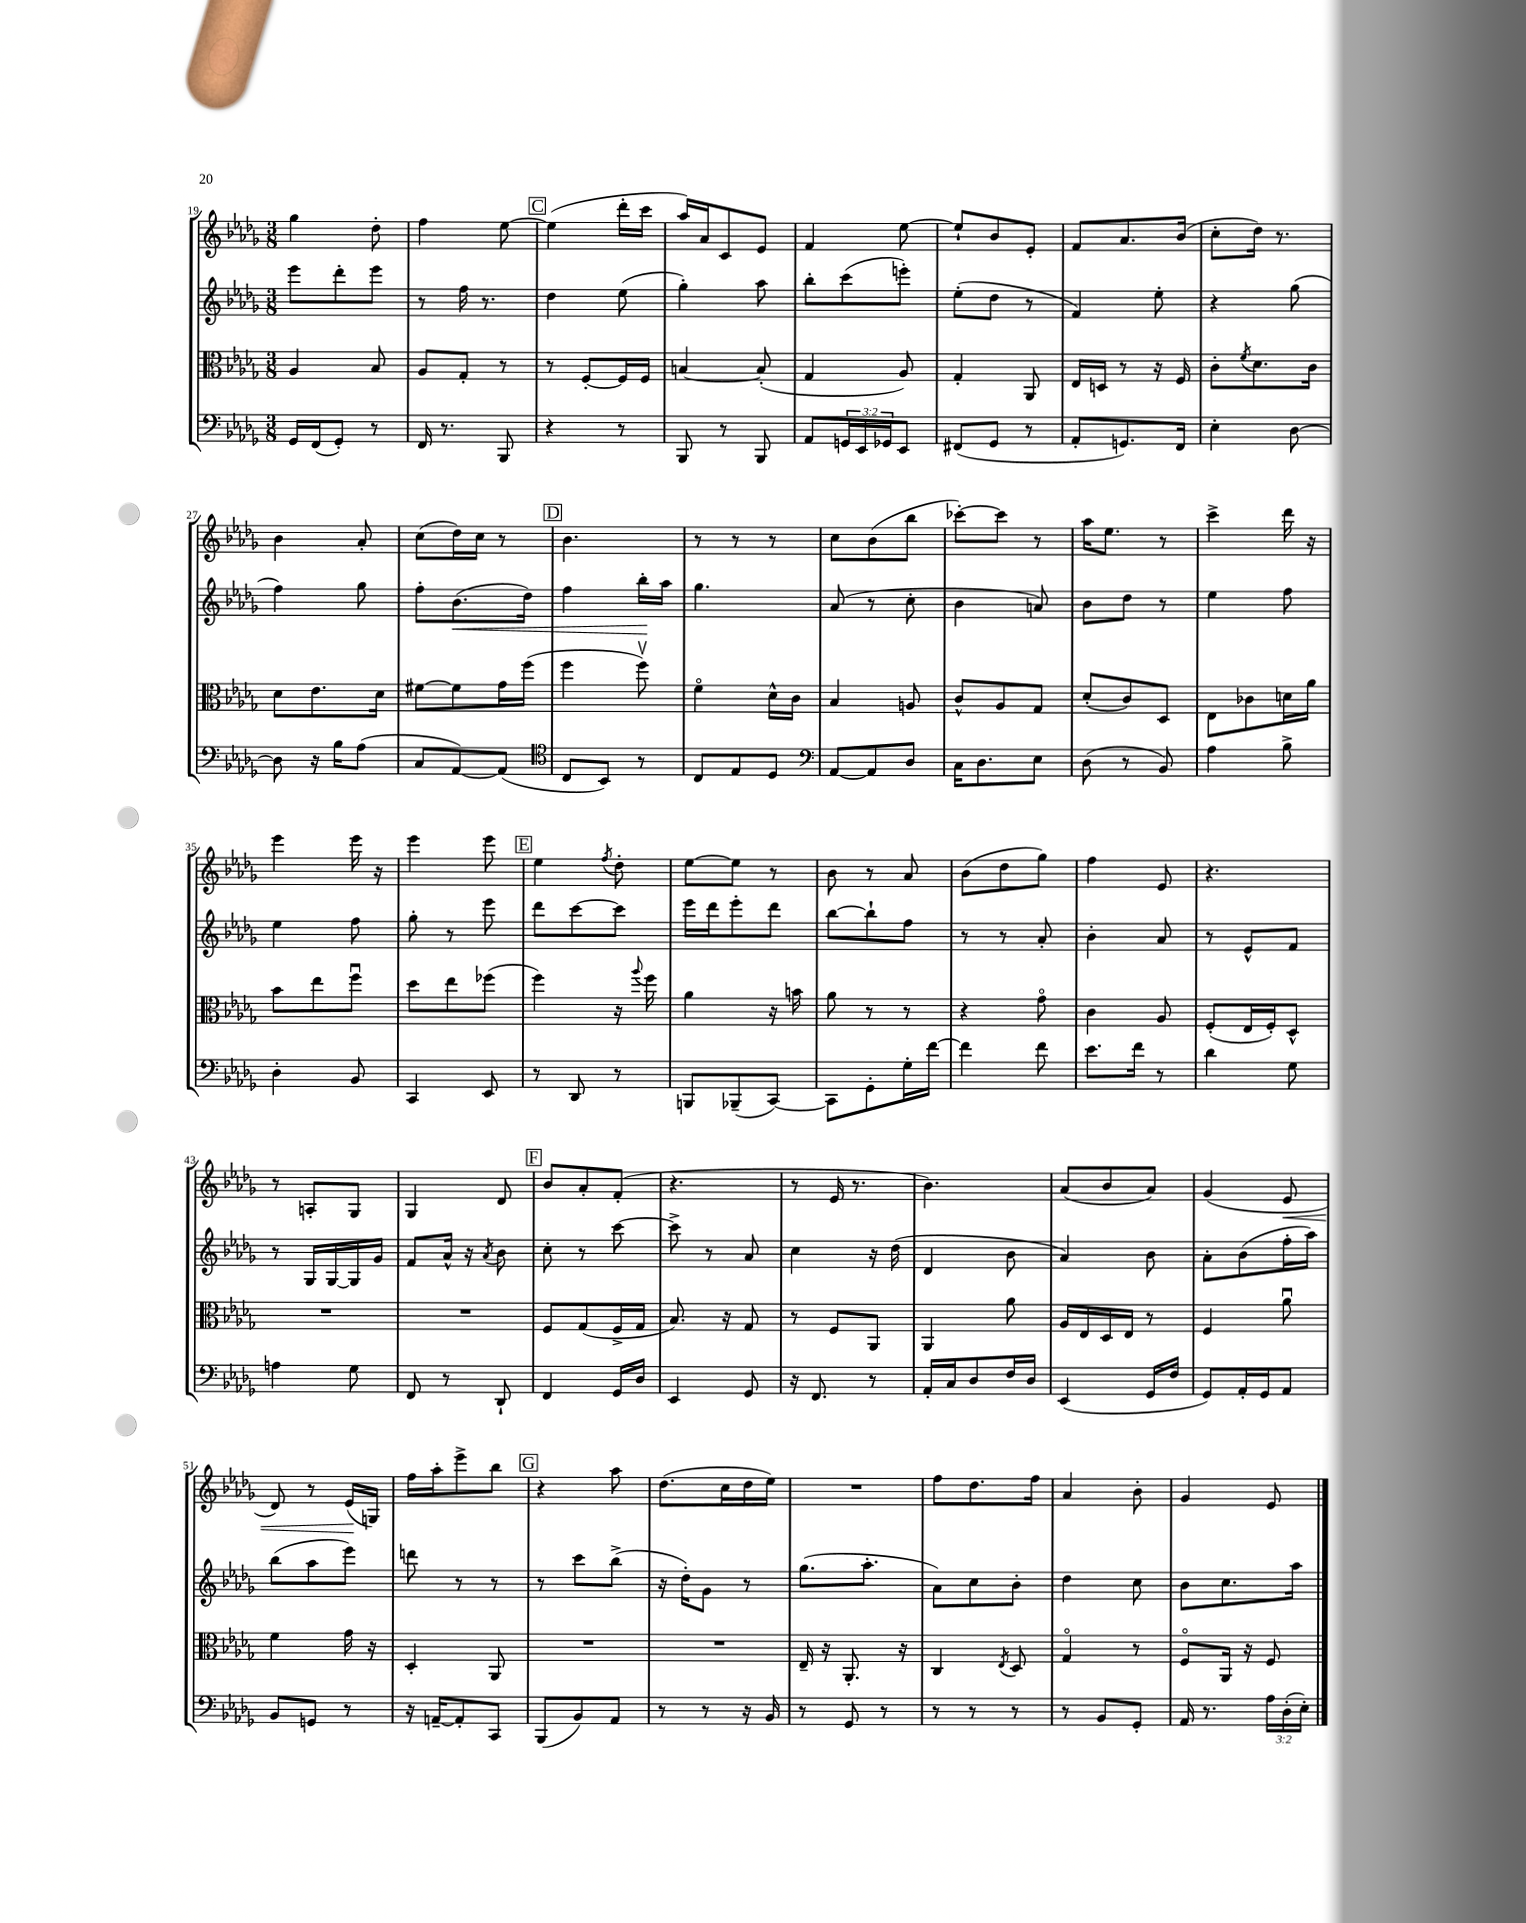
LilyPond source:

<<
\new StaffGroup <<
\new Staff = "s0" {
    \clef treble \key des \major \numericTimeSignature \time 3/8
    ges''4 des''8-. |
    f''4 ees''8~ |
    \mark \markup { \box "C" } ees''4( des'''16-. c'''16 |
    aes''16) aes'16 c'8 ees'8 |
    f'4 ees''8~ |
    ees''8-! bes'8 ees'8-. |
    f'8 aes'8. bes'16( |
    c''8-. des''16) r8. |
    bes'4 aes'8-. |
    c''8( des''16) c''16 r8 |
    \mark \markup { \box "D" } bes'4. |
    r8 r8 r8 |
    c''8 bes'8( bes''8 |
    ces'''8~-.) ces'''8 r8 |
    aes''16 ees''8. r8 |
    c'''4-> des'''16 r16 |
    ees'''4 ees'''16 r16 |
    ees'''4 ees'''8 |
    \mark \markup { \box "E" } ees''4 \acciaccatura { f''8 } des''8-. |
    ees''8~ ees''8 r8 |
    bes'8 r8 aes'8 |
    bes'8( des''8 ges''8) |
    f''4 ees'8 |
    r4. |
    r8 a8-. ges8 |
    ges4 des'8 |
    \mark \markup { \box "F" } bes'8 aes'8-. f'8-.( |
    r4. |
    r8 ees'16 r8. |
    bes'4.) |
    aes'8( bes'8 aes'8) |
    ges'4( ees'8\< |
    des'8) r8 ees'16\!( g16) |
    f''16 aes''16-. ees'''8-> bes''8 |
    \mark \markup { \box "G" } r4 aes''8 |
    des''8.( c''16 des''16 ees''16) |
    R4. |
    f''8 des''8. f''16 |
    aes'4 bes'8-. |
    ges'4 ees'8 \bar "|." |
}
\new Staff = "s1" {
    \clef treble \key des \major \numericTimeSignature \time 3/8
    ees'''8 des'''8-. ees'''8 |
    r8 f''16 r8. |
    \mark \markup { \box "C" } des''4 ees''8( |
    ges''4-.) aes''8 |
    bes''8-. c'''8( e'''8-.) |
    ees''8-.( des''8 r8 |
    f'4) ees''8-. |
    r4 ges''8( |
    f''4) ges''8 |
    f''8-. bes'8.\<( des''16) |
    \mark \markup { \box "D" } f''4 bes''16-.\! aes''16 |
    ges''4. |
    aes'8( r8 c''8-. |
    bes'4 a'8) |
    bes'8 des''8 r8 |
    ees''4 f''8 |
    ees''4 f''8 |
    ges''8-. r8 ees'''8 |
    \mark \markup { \box "E" } des'''8 c'''8~ c'''8 |
    ees'''16 des'''16 ees'''8-. des'''8 |
    bes''8~ bes''8-! f''8 |
    r8 r8 aes'8-. |
    bes'4-. aes'8 |
    r8 ees'8-^ f'8 |
    r8 ges16 ges16~ ges16 ges'16 |
    f'8 aes'16-^ r16 \acciaccatura { aes'8 } bes'8 |
    \mark \markup { \box "F" } c''8-. r8 c'''8~ |
    c'''8-> r8 aes'8 |
    c''4 r16 des''16( |
    des'4 bes'8 |
    aes'4) bes'8 |
    aes'8-. bes'8( f''16-. aes''16) |
    bes''8( aes''8 ees'''8) |
    d'''8 r8 r8 |
    \mark \markup { \box "G" } r8 c'''8 bes''8->( |
    r16 des''16-.) ges'8 r8 |
    ges''8.( aes''8.-. |
    aes'8) c''8 bes'8-. |
    des''4 c''8 |
    bes'8 c''8. aes''16 \bar "|." |
}
\new Staff = "s2" {
    \clef alto \key des \major \numericTimeSignature \time 3/8
    aes4 bes8 |
    aes8 ges8-. r8 |
    \mark \markup { \box "C" } r8 f8~-. f16 f16 |
    b4~ b8-.( |
    ges4 aes8) |
    ges4-. aes,8 |
    ees16 d16 r8 r16 f16 |
    c'8-. \acciaccatura { f'8 } des'8. c'16 |
    des'8 ees'8. des'16 |
    fis'8~ fis'8 ges'16 f''16( |
    \mark \markup { \box "D" } f''4 f''8\upbow) |
    f'4\flageolet des'16-^ c'16 |
    bes4 a8 |
    c'8-^ aes8 ges8 |
    des'8-.( c'8) des8 |
    ees8 ces'8 d'16 aes'16 |
    bes'8 ees''8 f''8\downbow |
    des''8 ees''8 fes''8( |
    \mark \markup { \box "E" } f''4) r16 \appoggiatura { aes''8 } f''16 |
    aes'4 r16 b'16 |
    aes'8 r8 r8 |
    r4 ges'8\flageolet |
    c'4 aes8 |
    f8-.( ees16 f16-.) des8-^ |
    R4. |
    R4. |
    \mark \markup { \box "F" } f8 ges8( f16-> ges16 |
    bes8.) r16 ges8 |
    r8 f8 aes,8 |
    aes,4 aes'8 |
    aes16 ees16 des16 ees16 r8 |
    f4 aes'8\downbow |
    f'4 ges'16 r16 |
    des4-. aes,8 |
    \mark \markup { \box "G" } R4. |
    R4. |
    ees16-- r16 aes,8.-. r16 |
    c4 \acciaccatura { ees8 } des8 |
    ges4\flageolet r8 |
    f8\flageolet aes,16 r16 f8 \bar "|." |
}
\new Staff = "s3" {
    \clef bass \key des \major \numericTimeSignature \time 3/8 \override Staff.TupletNumber.text = #tuplet-number::calc-fraction-text
    ges,16 f,16( ges,8-.) r8 |
    f,16 r8. bes,,8 |
    \mark \markup { \box "C" } r4 r8 |
    bes,,8 r8 bes,,8 |
    aes,8 \tuplet 3/2 { g,16 ees,16 ges,16 } ees,8 |
    fis,8( ges,8 r8 |
    aes,8-. g,8.) f,16 |
    ees4-. des8~ |
    des8 r16 bes16 aes8( |
    c8 aes,8~) aes,8( |
    \mark \markup { \box "D" } \clef tenor c8 bes,8) r8 |
    c8 ees8 des8 |
    \clef bass aes,8~ aes,8 des8 |
    c16 des8. ees8 |
    des8( r8 bes,8) |
    aes4 bes8-> |
    des4-. bes,8 |
    c,4 ees,8 |
    \mark \markup { \box "E" } r8 des,8 r8 |
    b,,8 bes,,8--( c,8~) |
    c,8 ges,8-. ges16-. f'16~ |
    f'4 f'8 |
    ees'8. f'16 r8 |
    des'4 ges8 |
    a4 ges8 |
    f,8 r8 des,8-! |
    \mark \markup { \box "F" } f,4 ges,16 des16 |
    ees,4 ges,8 |
    r16 f,8. r8 |
    aes,16-. c16 des8 f16 des16 |
    ees,4( ges,16 f16 |
    ges,8) aes,16-. ges,16 aes,8 |
    bes,8 g,8 r8 |
    r16 a,16~-- a,8-. c,8 |
    \mark \markup { \box "G" } bes,,8( bes,8) aes,8 |
    r8 r8 r16 bes,16 |
    r8 ges,8 r8 |
    r8 r8 r8 |
    r8 bes,8 ges,8-. |
    aes,16 r8. \tuplet 3/2 { aes16 des16-.( ees16-.) } \bar "|." |
}
>>
>>
\layout { \context { \Score currentBarNumber = #19 } }
